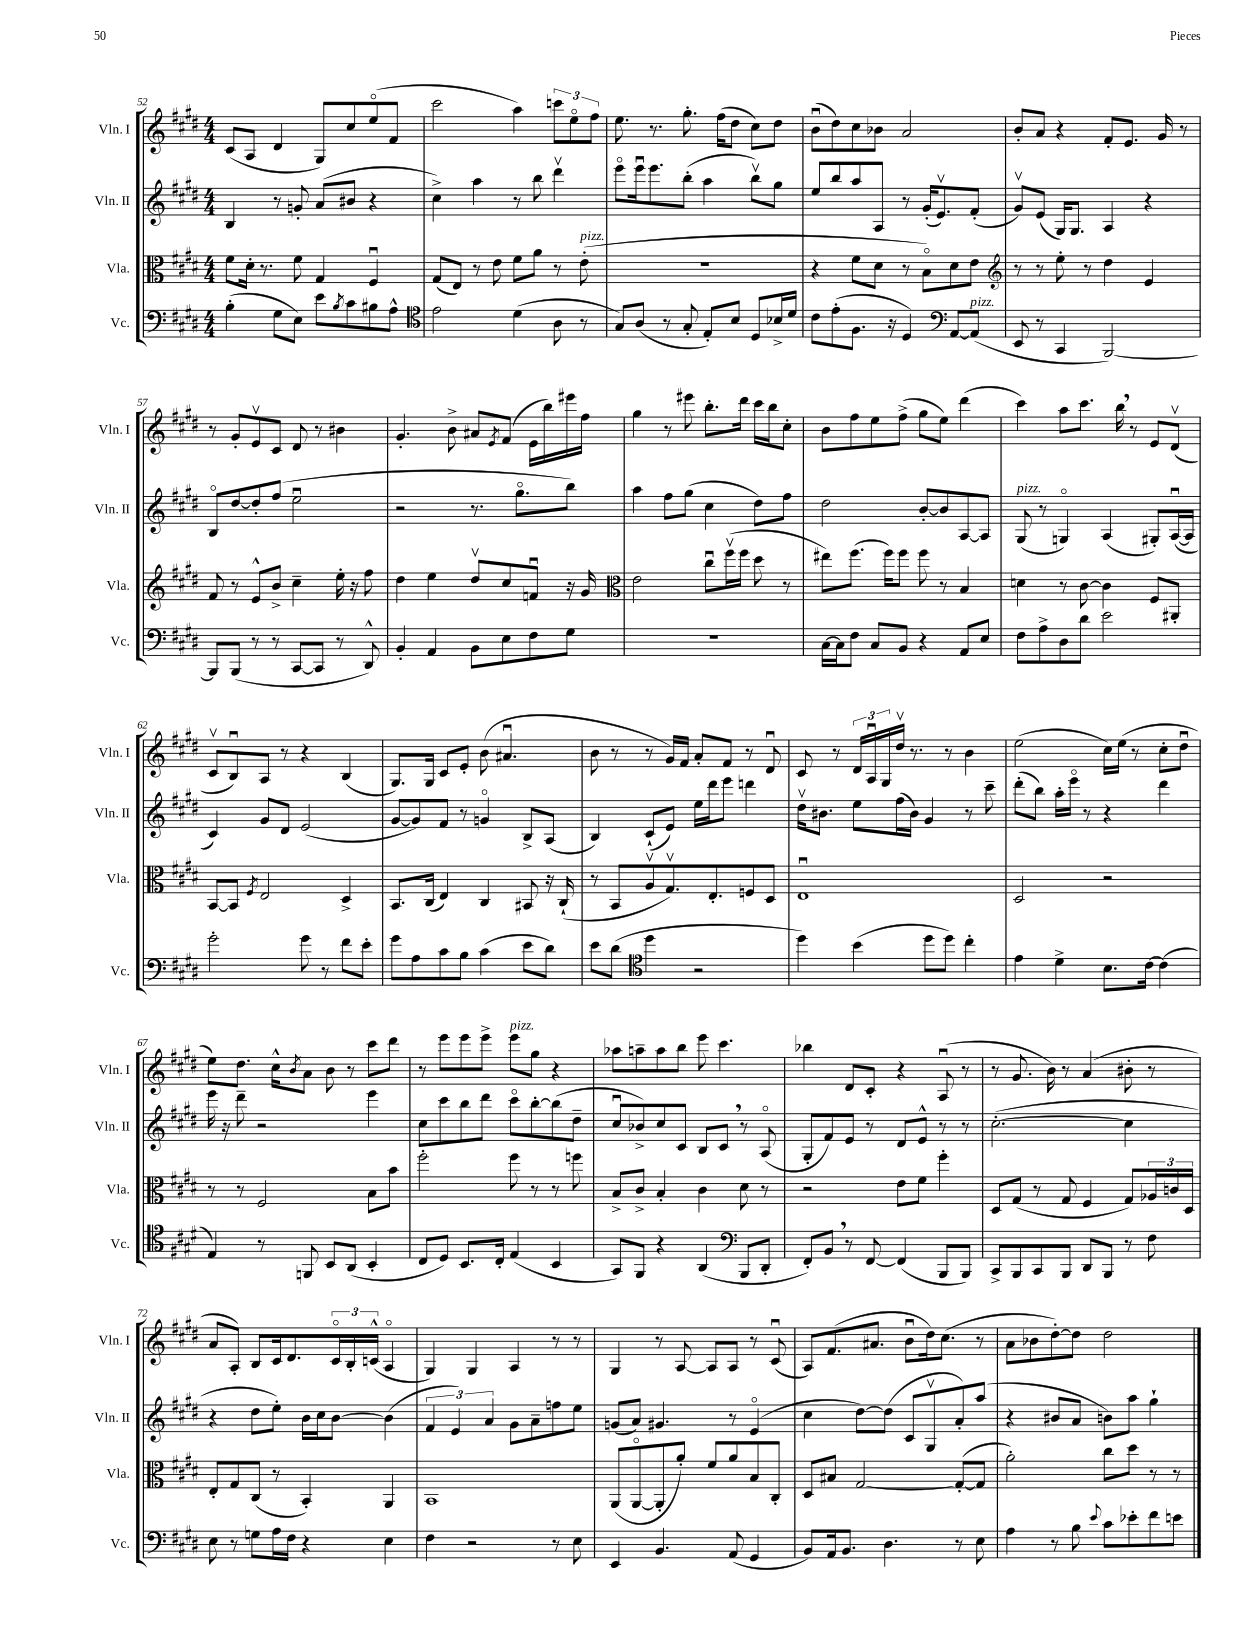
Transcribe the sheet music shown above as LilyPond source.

<<
\new StaffGroup <<
\new Staff = "s0" \with { instrumentName = "Vln. I" shortInstrumentName = "Vln. I" } {
    \clef treble \key e \major \numericTimeSignature \time 4/4
    cis'8( a8 dis'4 gis8) cis''8 e''8\flageolet( fis'8 |
    cis'''2 a''4) \tuplet 3/2 { c'''8 e''8\flageolet fis''8 } |
    e''8. r8. gis''8.-. fis''16( dis''8 cis''8) dis''8 |
    b'8\downbow( dis''8) cis''8 bes'8 a'2 |
    b'8-. a'8 r4 fis'8-. e'8. gis'16 r8 |
    r8 gis'8-. e'8\upbow cis'8 dis'8 r8 bis'4 |
    gis'4.-. b'8-> ais'8 \acciaccatura { e'8 } fis'8( e'16 b''16) eis'''16 fis''16 |
    gis''4 r8 eis'''8 b''8.-. dis'''16 cis'''16 b''16 cis''8-. |
    b'8 fis''8 e''8 fis''8->( gis''8 e''8) dis'''4( |
    cis'''4) a''8 cis'''8. b''16 \breathe r8 e'8 dis'8\upbow( |
    cis'8\upbow b8\downbow) a8 r8 r4 b4( |
    gis8.) gis16 cis'8 e'8-. b'8( ais'4.\downbow |
    b'8 r8 r8 gis'16) fis'16 a'8-. fis'8 r8 dis'8\downbow |
    cis'8 r8 \tuplet 3/2 { dis'16 a16\downbow gis16 } dis''16\upbow r8. r8 b'4 |
    e''2( cis''16) e''16( r8 cis''8-. dis''8\downbow |
    e''8) dis''8. cis''16-^ \acciaccatura { b'8 } a'8 b'8 r8 cis'''8 dis'''8 |
    r8 e'''8 e'''8 e'''8-> e'''8^\markup { \italic "pizz." } gis''8 r4 |
    aes''8 a''8-- a''8 b''8 e'''8 cis'''4. |
    bes''4 dis'8 cis'8-. r4 a8\downbow( r8 |
    r8 gis'8. b'16) r8 a'4( bis'8-. r8 |
    a'8 a8-.) b8 cis'16 dis'8. \tuplet 3/2 { cis'16\flageolet b16-. c'16-^( } a4\flageolet |
    gis4) gis4 a4 r8 r8 |
    gis4 r8 a8~ a8 a8 r8 cis'8\downbow( |
    a8) fis'8.( ais'8. b'8\downbow dis''16) cis''8.( r8 |
    a'8 bes'8 dis''8~-.) dis''8 dis''2 \bar "|." |
}
\new Staff = "s1" \with { instrumentName = "Vln. II" shortInstrumentName = "Vln. II" } {
    \clef treble \key e \major \numericTimeSignature \time 4/4
    b4 r8 g'8-. a'8( bis'8 r4 |
    cis''4->) a''4 r8 b''8 dis'''4\upbow |
    e'''8\flageolet e'''16\downbow e'''8. b''8-.( a''4 b''8\upbow) gis''8 |
    e''8 b''8 a''8 a8 r8 gis'16-.( e'8.\upbow) fis'8-.( |
    gis'8\upbow) e'8( gis16) gis8. a4 r4 |
    b8\flageolet dis''8~ dis''8-. fis''8( e''2\downbow |
    r2 r8. gis''8.\flageolet b''8) |
    a''4 fis''8 gis''8( cis''4 dis''8) fis''8 |
    dis''2 b'8~-. b'8 a8~ a8 |
    gis8^\markup { \italic "pizz." }( r8 g4\flageolet) a4( gis8-.) a16~\downbow( a16 |
    cis'4) gis'8 dis'8 e'2( |
    gis'8~ gis'8) fis'8 r8 g'4\flageolet b8-> a8( |
    b4) cis'8-!( e'8) e''16 dis'''16 e'''8 d'''4 |
    dis''16\upbow bis'8. e''8 fis''16( bis'16) gis'4 r8 cis'''8-- |
    dis'''8-.( b''8) a''16-. e'''16\flageolet r8 r4 dis'''4 |
    e'''16 r16 dis'''8-- r2 e'''4 |
    cis''8 cis'''8 b''8 dis'''8 cis'''8\flageolet b''8~-. b''8( dis''8-- |
    cis''8\downbow bes'8->) cis''8 cis'8 b8 cis'8 \breathe r8 a8\flageolet( |
    gis8-. fis'8) e'8 r8 dis'8 e'8-^ r8 r8 |
    cis''2.~-.( cis''4 |
    r4 dis''8 e''8-.) b'16 cis''16 b'8~ b'4( |
    \tuplet 3/2 { fis'4 e'4) a'4 } gis'8 a'8-- f''8 e''8 |
    g'8( a'8) gis'4. r8 e'4\flageolet( |
    cis''4 dis''8~) dis''8( cis'8 gis8\upbow a'8-.) a''8( |
    r4 bis'8 a'8 b'8) a''8 gis''4-! \bar "|." |
}
\new Staff = "s2" \with { instrumentName = "Vla." shortInstrumentName = "Vla." } {
    \clef alto \key e \major \numericTimeSignature \time 4/4
    fis'8 dis'16-. r8. fis'8 gis4 fis4\downbow |
    gis8( e8) r8 e'8 fis'8 a'8 r8 e'8-.^\markup { \italic "pizz." }( |
    R1 |
    r4 fis'8 dis'8 r8 b8\flageolet) dis'8 e'8 |
    \clef treble r8 r8 e''8-. r8 dis''4 e'4 |
    fis'8 r8 e'8-^ b'8-> cis''4-- e''16-. r16 fis''8 |
    dis''4 e''4 dis''8\upbow cis''8 f'8\downbow r16 gis'16 |
    \clef alto e'2 cis''8\downbow fis''16\upbow( fis''16 dis''8 r8 |
    eis''8) fis''8.( fis''16) fis''8 fis''8 r8 b4 |
    d'4 r8 cis'8~ cis'4 fis8 ais,8-. |
    b,8~ b,8 \acciaccatura { fis8 } e2 dis4-> |
    b,8. cis16( e4) cis4 bis,8 r16 cis16-!( |
    r8 b,8 a8\upbow gis8.\upbow) e8.-. f8 dis8 |
    e1\downbow |
    dis2 r2 |
    r8 r8 fis2 b8 b'8 |
    fis''2-. fis''8 r8 r8 f''8 |
    b8-> cis'8-> b4-. cis'4 dis'8 r8 |
    r2 e'8 fis'8 fis''4-. |
    dis8 gis8( r8 gis8 fis4 gis8) \tuplet 3/2 { aes16 c'16 dis16 } |
    e8-. gis8 cis8( r8 b,4-.) a,4 |
    b,1 |
    a,8( a,8~\flageolet a,8-. a'8-.) fis'8 a'8 b8 cis8-. |
    dis8 bis8 gis2~ gis8~-.( gis8 |
    a'2-.) cis''8 dis''8 r8 r8 \bar "|." |
}
\new Staff = "s3" \with { instrumentName = "Vc." shortInstrumentName = "Vc." } {
    \clef bass \key e \major \numericTimeSignature \time 4/4
    b4-.( gis8 e8) e'8 \acciaccatura { b8 } cis'8 bis8 a8-^ |
    \clef tenor e'2 dis'4( a8 r8 |
    gis8) a8( r8 gis8-. e8-.) b8 dis8 bes16-> dis'16 |
    cis'8 e'8-.( fis8. r16 dis4) \clef bass a,8~ a,8^\markup { \italic "pizz." }( |
    e,8 r8 cis,4 b,,2~) |
    b,,8 b,,8( r8 r8 cis,8~ cis,8 r8 dis,8-^) |
    b,4-. a,4 b,8 e8 fis8 gis8 |
    R1 |
    cis16~ cis16 fis8 cis8 b,8 r4 a,8 e8 |
    fis8 a8-> dis8 dis'8 e'2 |
    gis'2-. gis'8 r8 fis'8 e'8-. |
    gis'8 a8 cis'8 b8 cis'4( e'8 dis'8) |
    e'8 dis'8( \clef tenor dis''4 r2 |
    dis''4) b'4( dis''8 dis''8) cis''4-. |
    e'4 dis'4-> b8. cis'16~ cis'4( |
    e4) r8 f,8 b,8 a,8( b,4-. |
    cis8 dis8) b,8. cis16-. e4( b,4 |
    gis,8) fis,8 r4 a,4( \clef bass b,,8 dis,8-. |
    fis,8-.) b,8 \breathe r8 fis,8~ fis,4( b,,8 b,,8) |
    cis,8-> b,,8 cis,8 b,,8 dis,8 b,,8 r8 fis8 |
    e8 r8 g8 a16 fis16 r4 e4 |
    fis4 r2 r8 e8 |
    e,4 b,4. a,8( gis,4 |
    b,8) a,16 b,8. dis4. r8 e8 |
    a4 r8 b8 \appoggiatura { e'8 } cis'8 ees'8-. fis'8 e'8 \bar "|." |
}
>>
>>
\layout { \context { \Score currentBarNumber = #52 } }
